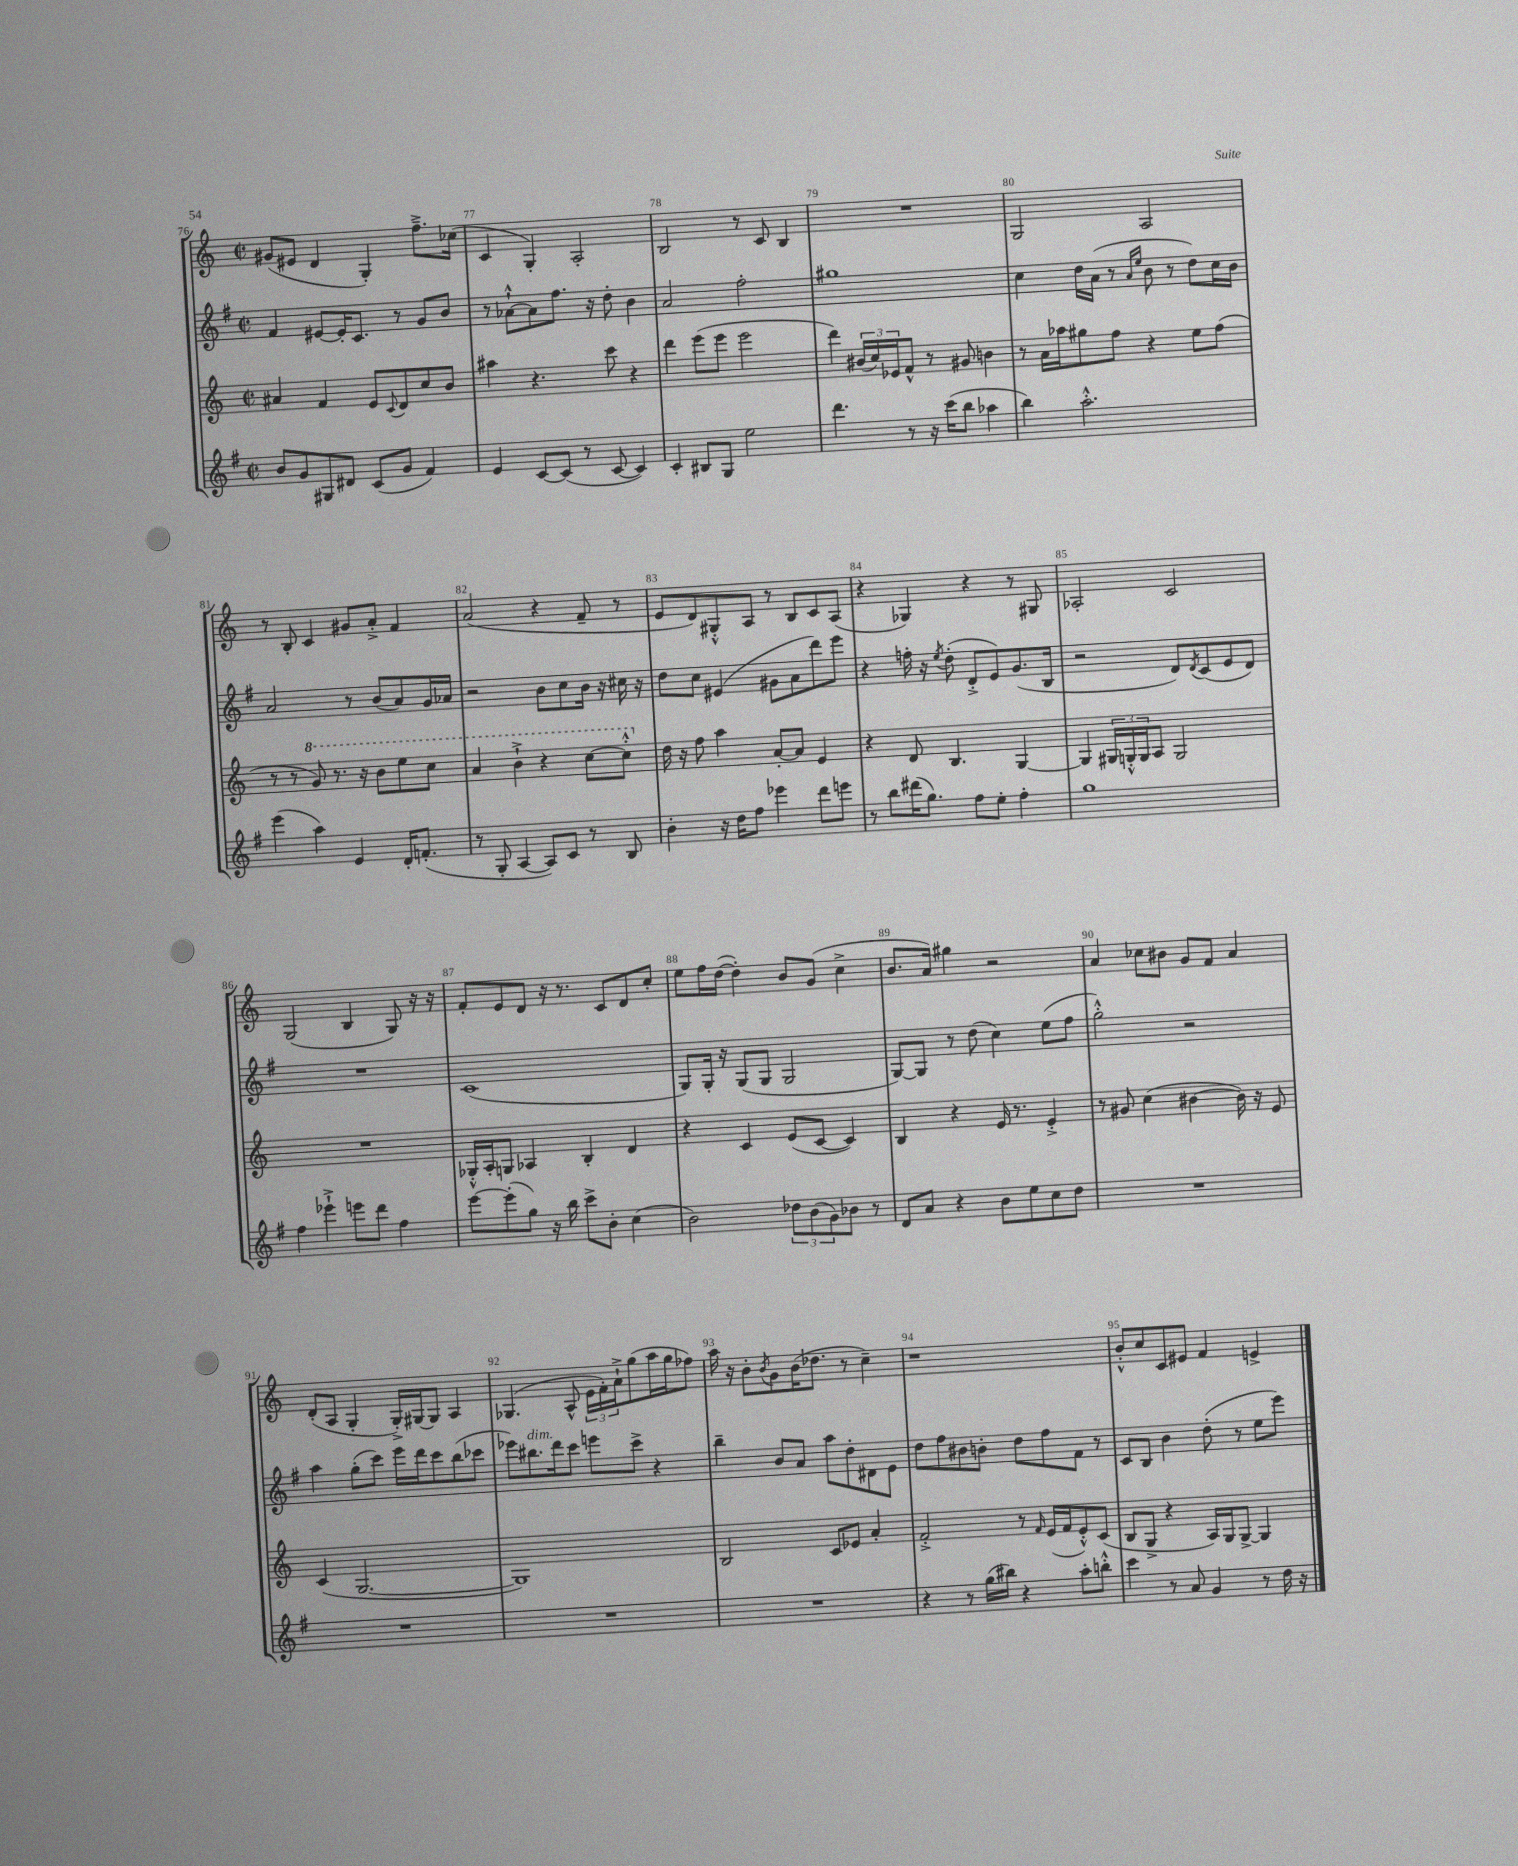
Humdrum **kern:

**kern	**kern	**kern	**kern
*staff4	*staff3	*staff2	*staff1
*clefG2	*clefG2	*clefG2	*clefG2
*k[f#]	*k[]	*k[f#]	*k[]
*M2/2	*M2/2	*M2/2	*M2/2
*met(c|)	*met(c|)	*met(c|)	*met(c|)
8b	4a#	4f#	(8g#
8g	.	.	8e#
8G#	4f	[8e#	4d
8d#	.	16e#']	.
.	.	8.c	.
(8c	8e	.	4G')
.	8qqc	.	.
8g	8d	8r	.
4f#)	8cc	8g	8.ff~^
.	8b	8b	.
.	.	.	(16cc-
=	=	=	=
4e	4aa#	8r	4c
.	.	[8a-`^^	.
[8c	4.r	8a-]	4G')
(8c]	.	8.ff#	.
8r	.	.	2A'
.	.	16r	.
[8c	8ccc	8dd'	.
4c])	4r	4b	.
=	=	=	=
4c'	4ddd	2a	2B
8B#	(8eee	.	.
8G	8eee	.	.
2ee	2eee	2ff#'	8r
.	.	.	8c
.	.	.	4B
=	=	=	=
4.ddd	4ddd)	1gg#	1r
.	(24b#	.	.
.	24cc)	.	.
.	24e-	.	.
8r	8f^^	.	.
16r	8r	.	.
(16ccc	.	.	.
8bb	8g#	.	.
4aa-	4b	.	.
=	=	=	=
4bb)	8r	4cc	2G
.	16a	.	.
.	16aa-	.	.
2.aa'^^	8gg#	16dd	.
.	.	(16a	.
.	8ff	8r	.
.	.	16qqa	.
.	.	16qqee	.
.	4r	8b	2A
.	.	8r	.
.	8ee	8dd)	.
.	(8ff	16cc	.
.	.	16b	.
=	=	=	=
(4eee	8r	2a	8r
.	8r	.	8B'
4aa)	8gg)	.	4c
.	8.r	.	.
4e	.	8r	8g#
.	16r	.	.
.	8bb	(8b	8a'^
16d'	8eee	8a)	4f
(8.f'	.	.	.
.	8ccc	16g	.
.	.	16a-	.
=	=	=	=
8r	4aa	2r	(2a
8G'	.	.	.
[4A	4bb`^	.	.
8A])	4r	8b	4r
8c	.	8cc	.
8r	[8ccc	16b	8f~
.	.	16r	.
8B	8ccc'^^]	16cc#	8r
.	.	16r	.
=	=	=	=
4b'	16dd	8dd	8e
.	16r	.	.
.	8ff	8cc	8d)
16r	4aa	(4e#	8G#'^^
16dd	.	.	.
8ff#	.	.	8A
4eee-	[8a'	8g#	8r
.	8a]	8a	8B
8ddd	4e	8ddd)	8c
8eee	.	8eee	(8A
=	=	=	=
8r	4r	4r	4r
8bb	.	.	.
(16ddd#	8d	16ff'	4G-)
8.gg)	.	16r	.
.	.	8qee	.
.	4.B	(8dd'	.
8ff#	.	8d'^	4r
8ee'	.	8e)	.
4ff#'	[4G	(8.g	8r
.	.	.	8G#
.	.	16B	.
=	=	=	=
1gg	4G]	2r	2A-'
.	24G#	.	.
.	24G'^^	.	.
.	24G	.	.
.	8A	.	.
.	2G	8d)	2c
.	.	8qd	.
.	.	(8c	.
.	.	8e	.
.	.	8d)	.
=	=	=	=
4ff#	1r	1r	(2G
4eee-`^	.	.	.
8eee	.	.	4B
8ddd	.	.	.
4ff#	.	.	8G)
.	.	.	16r
.	.	.	16r
=	=	=	=
[8eee	16G-'^^	(1c	8f'
.	16A'	.	.
(8eee']	8G	.	8e
8gg)	4A-	.	8d
16r	.	.	16r
16bb	.	.	8.r
8ccc^	4B'	.	.
8b'	.	.	8c
(4cc	4d	.	8d
.	.	.	8cc'
=	=	=	=
2b)	4r	8G)	8ee
.	.	16G'	16ff
.	.	16r	([16dd
.	4c	(8G	4dd'])
.	.	8G	.
12dd-	(8e	2G	8b
(12b	.	.	.
.	[8c	.	(8g
12g)	.	.	.
8b-	4c])	.	4cc^
8r	.	.	.
=	=	=	=
8d	4B	[8G)	8.b
8a	.	8G]	.
.	.	.	16a)
4r	4r	8r	4gg#
.	.	(8dd	.
8b	16e	4cc)	2r
.	8.r	.	.
8ee	.	.	.
8cc	4e'^	(8ee	.
8dd	.	8ff#	.
=	=	=	=
1r	8r	2gg'^^)	4a
.	8g#	.	.
.	(4cc	.	8cc-
.	.	.	8b#
.	[4b#	2r	8g
.	.	.	8f
.	16b#])	.	4a
.	16r	.	.
.	8e	.	.
=	=	=	=
1r	(4c	4aa	(8d'
.	.	.	8A
.	[2.G	(8gg'	4G'
.	.	8ccc)	.
.	.	16eee	16G'^)
.	.	16ddd	[16G#
.	.	8ccc	8G#]
.	.	(8bb	4A
.	.	8ccc-	.
=	=	=	=
1r	1G])	8eee-)	(4.G-
.	.	8.bb#	.
.	.	16ddd	.
.	.	8ccc	8A^^
.	.	8eee	24e
.	.	.	24f')
.	.	.	24a`^
.	.	8ccc^	(8gg
.	.	4r	16aa
.	.	.	16gg
.	.	.	8ff-)
=	=	=	=
1r	2B	4bb~	16aa
.	.	.	16r
.	.	.	8b'
.	.	.	8qb
.	.	8b	8g
.	.	8a	(16b
.	.	.	8.dd-
.	8c	8aa	.
.	8e-	8dd'	8r
.	4a'	8d#	4cc~)
.	.	8e	.
=	=	=	=
4r	2f'^	8dd	1r
.	.	8ff#	.
8r	.	8b#	.
(16gg	.	8b'	.
16bb#)	.	.	.
4r	8r	8dd	.
.	16qqf	.	.
.	(16e	8ff#	.
.	16f	.	.
8aa'	8e'^^)	8f#	.
8bb'^^	(8c	8r	.
=	=	=	=
4ccc	8B	8c	8b'^^
.	8G^	8B	8cc
8r	4r	4b	8c
8a	.	.	8e#
4g	16A)	(8dd'	4f
.	16G	.	.
.	[8G^	8r	.
8r	4G]	8ee	4e^
16dd	.	8eee)	.
16r	.	.	.
==	==	==	==
*-	*-	*-	*-
